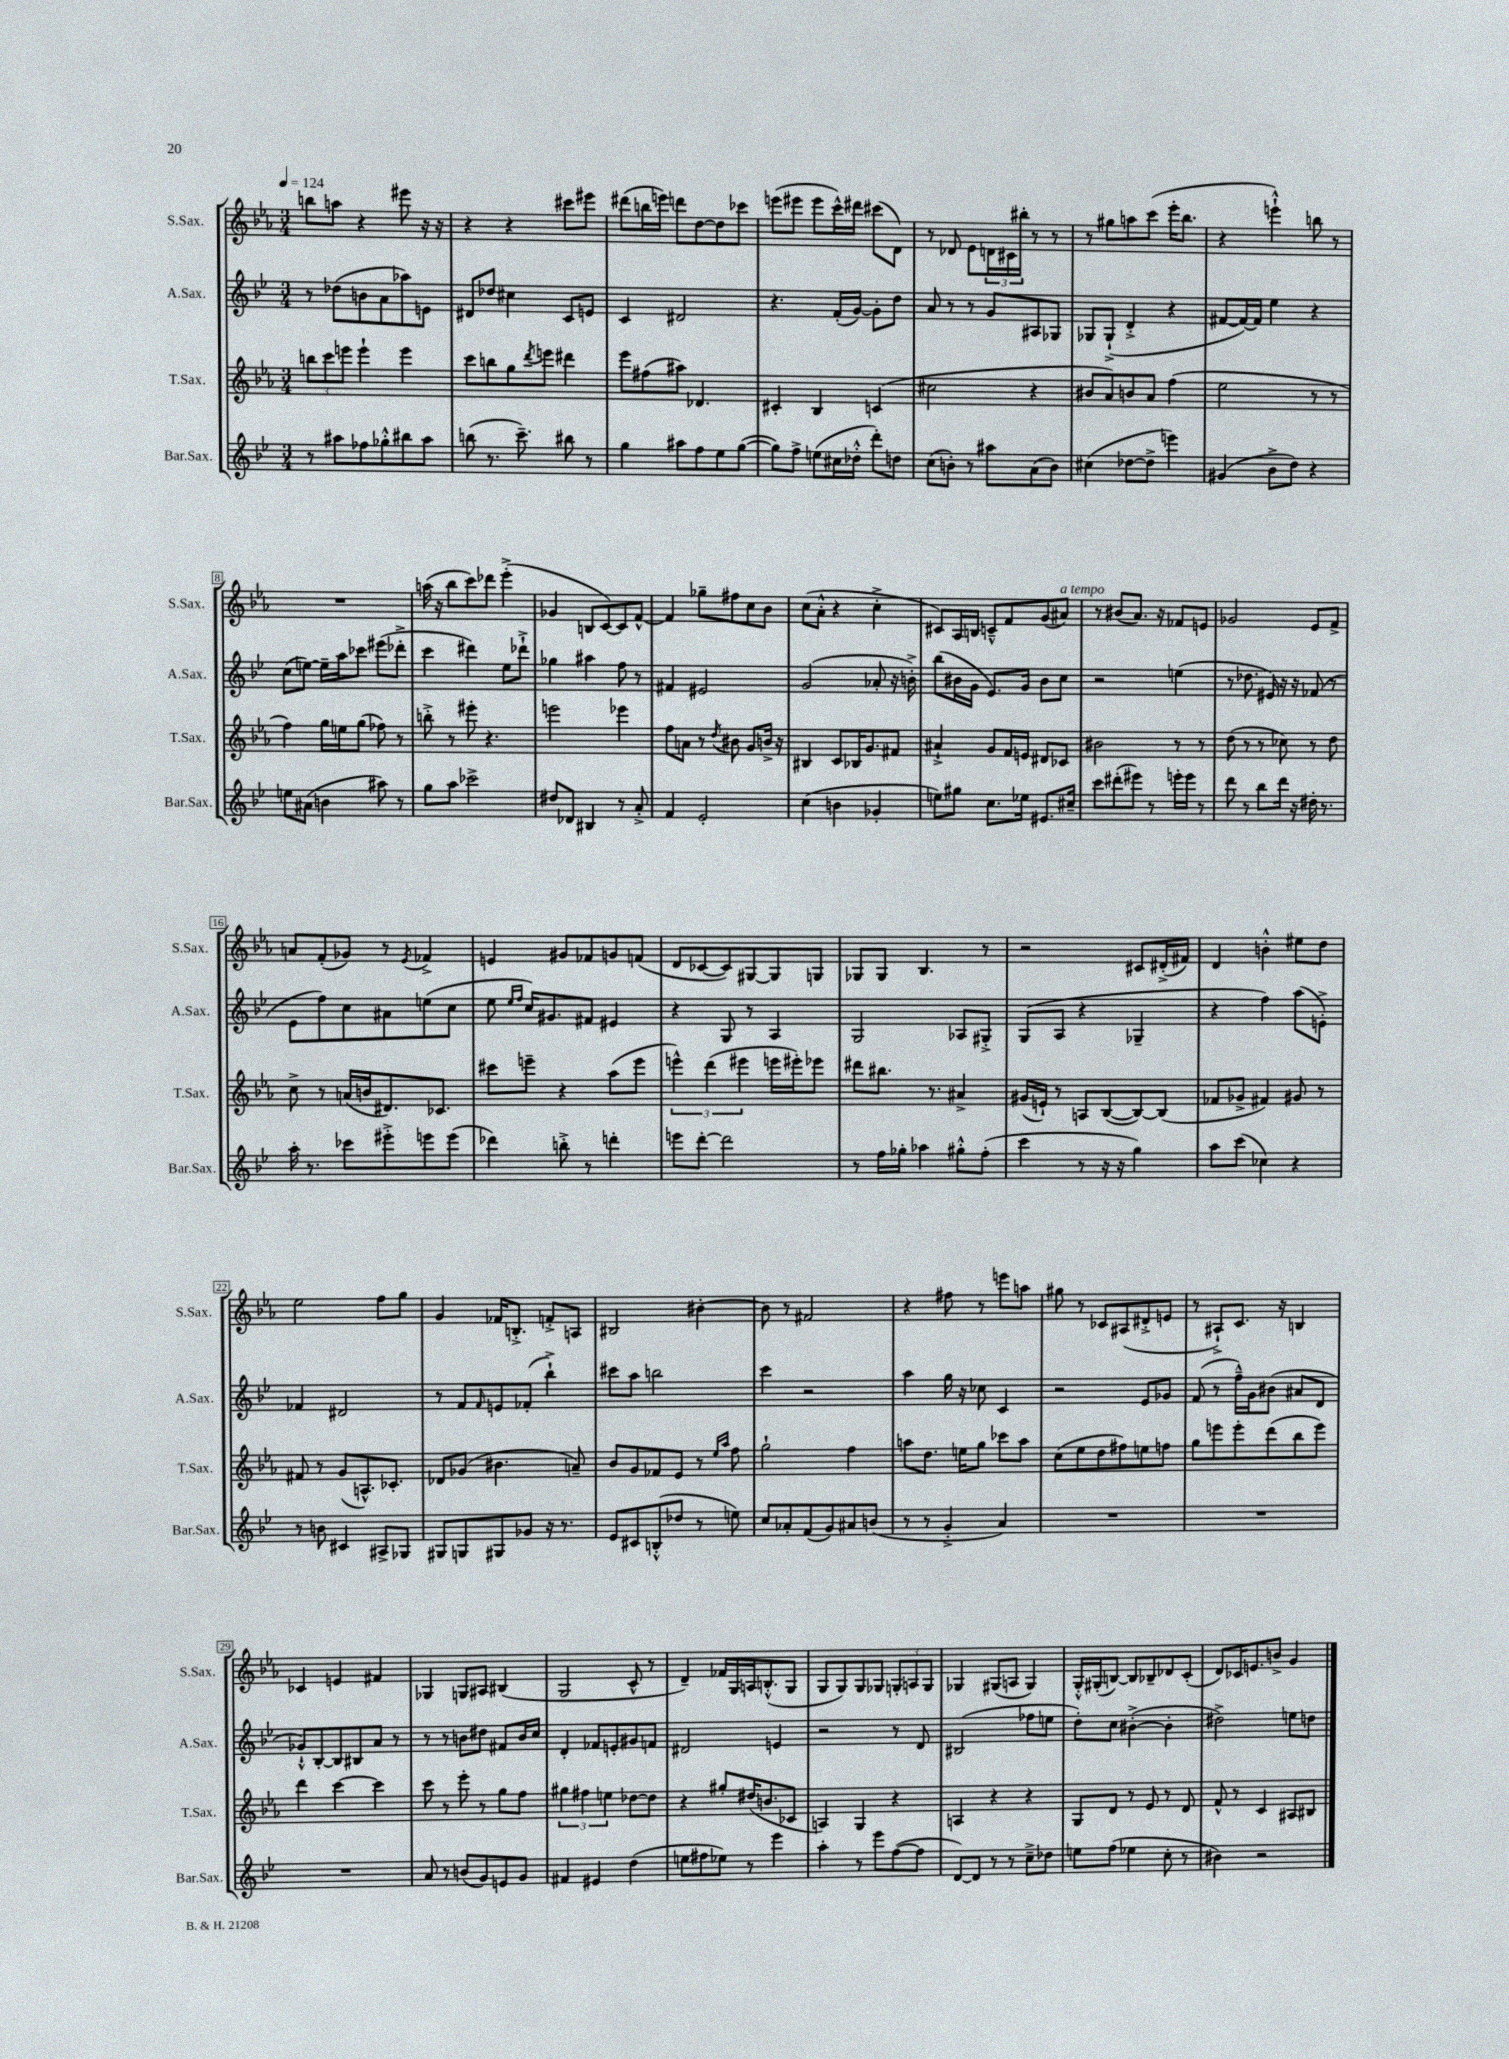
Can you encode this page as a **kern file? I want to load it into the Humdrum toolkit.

**kern	**kern	**kern	**kern
*staff4	*staff3	*staff2	*staff1
*clefG2	*clefG2	*clefG2	*clefG2
*k[b-e-]	*k[b-e-a-]	*k[b-e-]	*k[b-e-a-]
*M3/4	*M3/4	*M3/4	*M3/4
*MM124	*MM124	*MM124	*MM124
8r	12bb	8r	8bb
.	12ccc	.	.
8aa#	.	(8dd-	8aa
.	12eee	.	.
8ff-	4eee`	8b	4r
8gg-'^^	.	8a	.
8bb#	4eee	8aa-)	8eee#
8aa#	.	8e	16r
.	.	.	16r
=	=	=	=
(8bb	8ccc	8d#	4r
8.r	8bb	8dd-	.
.	8gg	4cc#	4r
8.ccc~)	.	.	.
.	8qddd	.	.
.	8eee	.	.
8bb#	4ddd#	8c	8ccc#
8r	.	8e	8eee#
=	=	=	=
4gg	8eee-	4c	(8ddd#
.	(8ff#	.	16bb
.	.	.	16eee)
8aa#	8aa#)	2d#	8ddd
8ff	4.d-	.	[8dd
8ee-	.	.	8dd]
([8gg	.	.	8ccc-
=	=	=	=
8gg])	4c#'	4.r	(8eee
8ff^	.	.	8eee#
(8ee	4B-	.	8eee#
16cc#	.	(16f'	16ccc^^)
16dd-'^^	.	[16g)	16ddd#
8ddd')	(4c	8g']	(8ccc#
8dd	.	8dd	8d)
=	=	=	=
(8cc	2cc#	8a	8r
8b')	.	8r	8d-
8r	.	8r	8e-
8aa#	.	8g	24d
.	.	.	24c#
.	.	.	24bb#'
(8a	4r	8A#	8r
8b)	.	8G-	8r
=	=	=	=
(4cc#	8b#	8G-	8r
.	8a-)	(8G-`^	8gg#
[8dd-	8b	4d'^	8aa
8dd-^]	8a-	.	(8ccc
4eee)	(4ff	4r	16eee-'
.	.	.	8.bb-
=	=	=	=
(4g#	2ee-	[8f#	4r
.	.	16f#_)	.
.	.	16f#]	.
8b-^	.	4ee-	4eee`^^)
8dd)	.	.	.
4r	8r	4r	8bb
.	8r	.	8r
=	=	=	=
8ee	4ff)	(8cc	2.r
(8a#	.	[8ee)	.
4b	16gg	16ee~]	.
.	16ee	16aa	.
.	(8gg	8ccc-	.
8aa#)	8ff-)	(8eee#	.
8r	8r	8ddd-'^	.
=	=	=	=
8gg	8bb'^	4ccc	(16aa
.	.	.	16r
8aa	8r	.	8bb-
2ccc-^	8eee#'	4ddd#)	8ccc)
.	4.r	.	8ddd-
.	.	8ee-	(4eee-'^
.	.	8ddd-`^	.
=	=	=	=
8dd#	2eee	4gg-	4g-
8d-	.	.	.
4B#	.	4aa#	8B
.	.	.	[8c)
8r	4eee-	8ff	8c]
8a'^	.	8r	[8f^^
=	=	=	=
4f	8ff	4f#	4f]
.	8a	.	.
2e-'	8r	2e#	8gg-~
.	8qdd	.	.
.	8b#	.	8ff#
.	8g	.	8cc
.	16b^	.	8b-
.	16r	.	.
=	=	=	=
(4cc	4B#	(2g	(8cc
.	.	.	8a-'^^
4b	8c	.	4r
.	16B-	.	.
.	8.g	.	.
4g-'	.	8a-'	4cc'^
.	8f#	16r	.
.	.	16b'^)	.
=	=	=	=
8ee)	4a#`^	(8bb-	8c#)
8gg#	.	16b#	16A-
.	.	16g	16B
8.cc	8g	8.e-)	8c~^^
.	16f	.	8f
16ee-	16e	16g	.
8.e#	8d#	8b#	(8g
.	8c-	8cc	8a#)
16cc#~	.	.	.
=	=	=	=
8ccc	2b#	2r	8r
(8ddd#'	.	.	(8b#
8eee#)	.	.	8.a-)
8r	.	.	.
.	.	.	16r
16eee'	8r	(4ee	8f-
16eee	.	.	.
8r	8r	.	8e
=	=	=	=
8ddd	(8dd	8r	2g-
8r	8r	8.dd-	.
8bb-	8r	.	.
.	.	16e#)	.
16ddd	8cc-)	16r	.
16r	.	16r	.
16dd#'	8r	(8f-	8e-
8.r	.	.	.
.	8dd	8r	8f^
=	=	=	=
16aa'	8cc^	8e-	8a
8.r	.	.	.
.	8r	8ff)	(8f'
8ccc-	(16a	8cc	8g-)
.	16b	.	.
8eee#'^	8.d#)	8a#	8r
.	.	.	8qe-
8eee	.	(8ee	4f-^
.	8.c-	.	.
(8eee	.	8cc	.
=	=	=	=
4ddd-)	8ccc#	8ee-	4e
.	.	16qqee-	.
.	.	16qqff	.
.	8eee~	16cc)	.
.	.	8.g#	.
8bb'^	4r	.	8g#
8r	.	8f#	8f-
4ddd'	(8aa-	4e#	8g
.	8eee	.	(8f
=	=	=	=
8eee	6eee^^)	4r	8d
[8ddd'	.	.	[8c-
.	(6ddd	.	.
2ddd]	.	8G	8c-])
.	6eee#	.	.
.	.	8r	[8G#
.	16eee	4A	8G#]
.	16eee#')	.	.
.	8eee-	.	8G
=	=	=	=
8r	8ddd#	2G	8G-
16ff	8.bb#	.	8G-
16gg-'	.	.	.
4aa-	.	.	4.B-
.	8.r	.	.
8gg#'^^	4a#^	8A-	.
(8ff'	.	8G#'^	8r
=	=	=	=
4ccc	(16g#	(8G	2r
.	16e`)	.	.
.	8r	8A	.
8r	8A	4r	.
16r	([8B-	.	.
16r	.	.	.
4gg)	8B-_)	4G-~	8c#
.	(8B-]	.	(16d#'^
.	.	.	16f#)
=	=	=	=
8aa	8f-	4r	4d
(8ccc	8g-^	.	.
4cc-)	4f#)	4ff)	4b'^^
4r	8g#	(8aa	8ee#
.	8r	8e'^)	8dd
=	=	=	=
8r	8f#	4f-	2ee-
8b	8r	.	.
4c#	(8g	2d#	.
.	8.A^^)	.	.
8A#^	.	.	8ff
.	8.c-'	.	.
8G-	.	.	8gg
=	=	=	=
8G#	8d-	8r	4g
8G	(8g-	8f	.
.	.	16qqf	.
8G#	4.b#	8e	16f-
.	.	.	8.B'^
8g-	.	(8f-'	.
16r	.	4bb-`^)	8f'^
8.r	.	.	.
.	8a~)	.	8A
=	=	=	=
8e-	8b-	8ccc#	2B#
8c#	8g	8aa	.
(8B'^^	8f-	2bb	.
8dd-	8e-	.	.
8r	8r	.	[4b#'
.	16qqee-	.	.
.	16qqaa-	.	.
8ee)	8ff	.	.
=	=	=	=
8cc	2gg`	4ccc	8b#]
8a-'	.	.	8r
(8f	.	2r	2f#
8g)	.	.	.
8a#	4ff	.	.
(8b	.	.	.
=	=	=	=
8r	8aa	4aa	4r
8r	8.dd	.	.
4g'^	.	16gg	8ff#
.	16ee	16r	.
.	8gg	8cc-	8r
4a)	8ccc-	4c	8eee
.	8aa	.	8aa
=	=	=	=
2.r	(8cc	2r	8gg#
.	8ee-	.	8r
.	8dd	.	8c-
.	8ff#)	.	(8A#
.	8ee	8e-	8d#'^
.	8ff	8g-	8e
=	=	=	=
2.r	8gg	(8f	8r
.	8eee	8r	8A#`^)
.	8eee'	16ff~^^)	8.c
.	.	16g	.
.	(8ddd	(8b#	.
.	.	.	16r
.	8bb-	8a#	4B
.	8eee)	8d	.
=	=	=	=
2.r	4ddd	8g-`^^)	4c-
.	.	[8B-'	.
.	[4ccc	8B-]	4e
.	.	8B#	.
.	4ccc]	8a	4f#
.	.	8r	.
=	=	=	=
8a	8ccc	8r	4G-
8r	8r	8r	.
(8b	8eee-'	8b	8G
8g)	8r	8dd#	8A#
8e	8gg	8f#	(4B#
8g	8ff	16b	.
.	.	16cc	.
=	=	=	=
4f#	6gg#	4d'	2G
.	6ff#	.	.
4e#	.	8f-	.
.	6ee	.	.
.	.	8e'	.
(4dd	[8dd-	8g#	8c^^
.	8dd-]	8f	8r
=	=	=	=
8ee	4r	2d#	4d~)
8ff#	.	.	.
8ee-)	8gg#'	.	16f-
.	.	.	16G
8r	(16dd#	.	16A
.	8.b	.	(8.B'^^
4eee-	.	4e	.
.	8c-	.	8G
=	=	=	=
4aa'	4A)	2r	8G
.	.	.	8G)
8r	4G	.	8G
8eee-	.	.	8G-
([8ff	4r	8r	12G'
.	.	.	12A
8ff]	.	8d	.
.	.	.	12G
=	=	=	=
[8d)	4A	(2B#	4G-
8d]	.	.	.
8r	4r	.	(8G#
8r	.	.	8A
8cc~^	4r	8ff-	4G#)
8dd-	.	8ee	.
=	=	=	=
8ee	8G	8dd')	16G'^^
.	.	.	(16G#'
(8ff	8d	8cc	[8B)
4ee-	8r	([4b#'^	8B]
.	8e-	.	8B-~
8cc'	8r	4b#']	8d-
8r	8d	.	(8c'
=	=	=	=
4b#)	8f^^	2dd#^)	8d)
.	8r	.	16c-
.	.	.	8.e
2r	4c	.	.
.	.	.	8b^
.	8A#	8ee	4g
.	8B#	8dd	.
==	==	==	==
*-	*-	*-	*-
